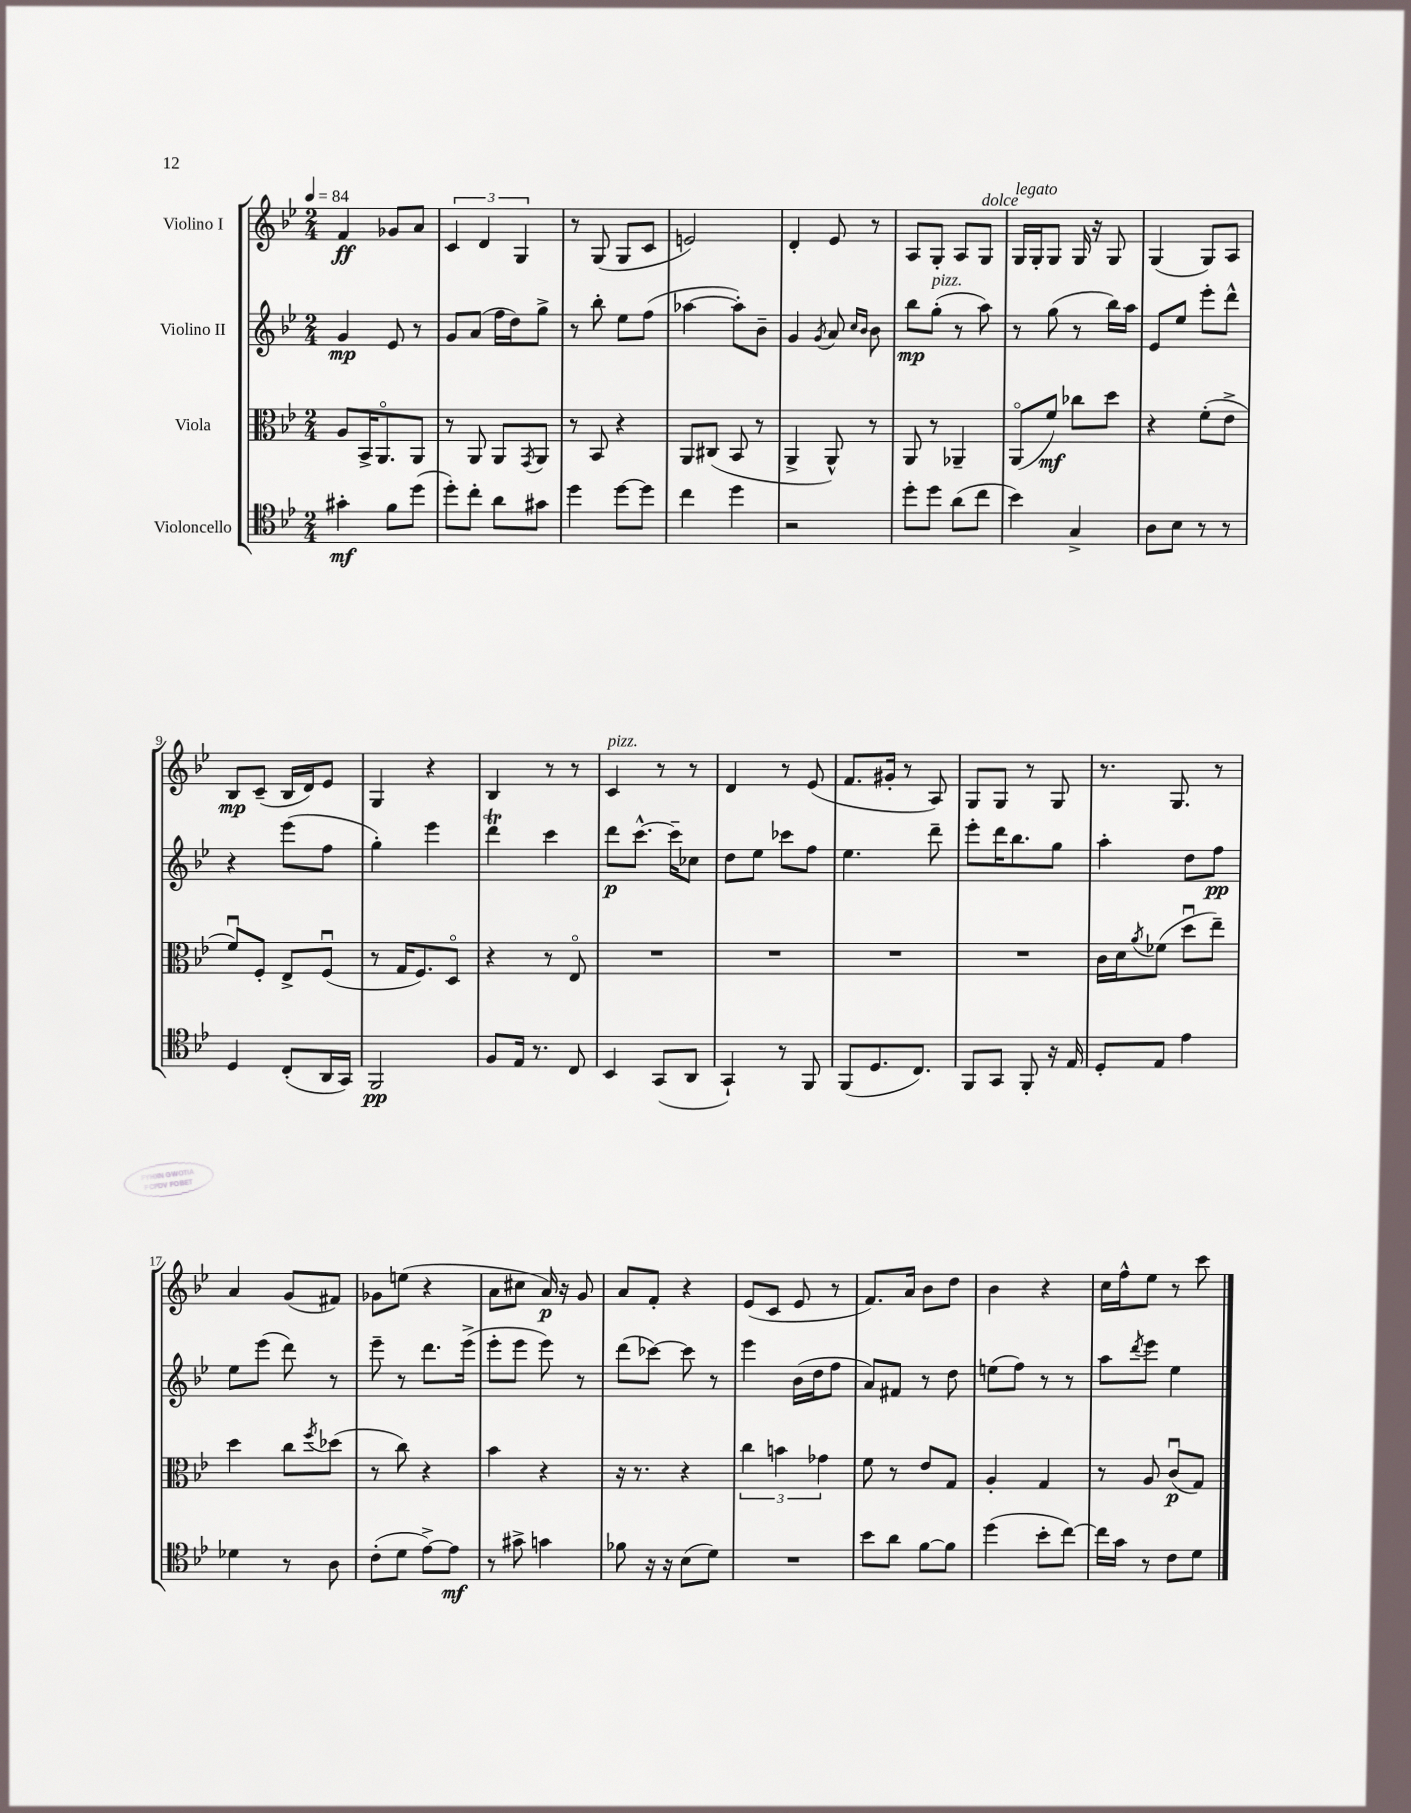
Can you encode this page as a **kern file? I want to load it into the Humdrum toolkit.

**kern	**dynam	**kern	**dynam	**kern	**dynam	**kern	**dynam
*part4	*part4	*part3	*part3	*part2	*part2	*part1	*part1
*staff4	*staff4	*staff3	*staff3	*staff2	*staff2	*staff1	*staff1
*I"Violoncello	*	*I"Viola	*	*I"Violino II	*	*I"Violino I	*
*clefC4	*	*clefC3	*	*clefG2	*	*clefG2	*
*k[b-e-]	*	*k[b-e-]	*	*k[b-e-]	*	*k[b-e-]	*
*M2/4	*	*M2/4	*	*M2/4	*	*M2/4	*
*MM84	*	*MM84	*	*MM84	*	*MM84	*
=1	=1	=1	=1	=1	=1	=1	=1
4g#X'\	mf	8A/L	.	4g/	mp	4f/	ff
.	.	16BB-^/K	.	.	.	.	.
.	.	8.AA/	.	.	.	.	.
8f\L	.	.	.	8e-/	.	8g-X/L	.
(8dd\J	.	8AA/J	.	8r	.	8a/J	.
=2	=2	=2	=2	=2	=2	=2	=2
8dd'\L)	.	8r	.	8g/L	.	6c/	.
8cc'\J	.	8AA/	.	(8a/J	.	.	.
.	.	.	.	.	.	6d/	.
8a\L	.	8AA/L	.	16ff\LL	.	.	.
.	.	.	.	16dd\J)	.	.	.
.	.	.	.	.	.	6G/	.
.	.	8qGG/	.	.	.	.	.
8g#X\J	.	8AA/J	.	8gg^\J	.	.	.
=3	=3	=3	=3	=3	=3	=3	=3
4dd\	.	8r	.	8r	.	8r	.
.	.	8BB-/	.	8bb-'\	.	(8G/	.
[8dd\L	.	4r	.	8ee-\L	.	8G/L	.
8dd\J]	.	.	.	(8ff\J	.	8c/J	.
=4	=4	=4	=4	=4	=4	=4	=4
4cc\	.	8AA/L	.	[4aa-X\	.	2en/)	.
.	.	(8C#X/J	.	.	.	.	.
4dd\	.	8BB-/	.	8aa-'\L])	.	.	.
.	.	8r	.	8b-~\J	.	.	.
=5	=5	=5	=5	=5	=5	=5	=5
2r	.	4AA^/	.	4g/	.	4d'/	.
.	.	.	.	8qg/	.	.	.
.	.	8AA^^/)	.	8a/	.	8e-/	.
.	.	.	.	16qqcc/LL	.	.	.
.	.	.	.	16qqb-/JJ	.	.	.
.	.	8r	.	8b-\	.	8r	.
=6	=6	=6	=6	=6	=6	=6	=6
8dd'\L	.	8AA/	.	8bb-\L	mp	8A/L	.
!	!	!	!	!LO:TX:a:i:t=pizz.	!	!	!
8dd\J	.	8r	.	(8gg'\J	.	8G'/J	.
(8a\L	.	4AA-X~/	.	8r	.	8A/L	.
!	!	!	!	!	!	!LO:TX:a:i:t=dolce	!
8cc\J	.	.	.	8aa\)	.	8G/J	.
=7	=7	=7	=7	=7	=7	=7	=7
!	!	!	!	!	!	!LO:TX:a:i:t=legato	!
4b-\)	.	(8AA/L	.	8r	.	16G/LL	.
.	.	.	.	.	.	16G'/J	.
.	.	8f/J)	mf	(8gg\	.	8G/J	.
4G^/	.	8cc-X\L	.	8r	.	16G/	.
.	.	.	.	.	.	16r	.
.	.	8dd\J	.	16bb-\LL)	.	8G/	.
.	.	.	.	16aa\JJ	.	.	.
=8	=8	=8	=8	=8	=8	=8	=8
8A\L	.	4r	.	8e-/L	.	(4G/	.
8B-\J	.	.	.	8ee-/J	.	.	.
8r	.	(8f'\L	.	8eee-'\L	.	8G/L)	.
8r	.	8e-^\J	.	8ddd^^\J	.	8A/J	.
!!LO:LB:g=z
=9	=9	=9	=9	=9	=9	=9	=9
4D/	.	8fu/L)	.	4r	.	8B-/L	mp
.	.	8F'/J	.	.	.	(8c~/J	.
(8C'/L	.	8E-^/L	.	(8eee-\L	.	16B-/LL	.
.	.	.	.	.	.	16d/J)	.
16AA/L	.	(8Fu/J	.	8ff\J	.	8e-/J	.
16GG/JJ)	.	.	.	.	.	.	.
=10	=10	=10	=10	=10	=10	=10	=10
2FF/	pp	8r	.	4gg'\)	.	4G/	.
.	.	16G/KL	.	.	.	.	.
.	.	8.F/)	.	.	.	.	.
.	.	.	.	4eee-\	.	4r	.
.	.	8D/J	.	.	.	.	.
=11	=11	=11	=11	=11	=11	=11	=11
8F/L	.	4r	.	4dddt\	.	4B-/	.
16E-/Jk	.	.	.	.	.	.	.
8.r	.	.	.	.	.	.	.
.	.	8r	.	4ccc\	.	8r	.
8C/	.	8E-/	.	.	.	8r	.
=12	=12	=12	=12	=12	=12	=12	=12
!	!	!	!	!	!	!LO:TX:a:i:t=pizz.	!
4BB-/	.	2r	.	8ddd\L	p	4c/	.
.	.	.	.	[8.ccc^^\J	.	.	.
(8GG/L	.	.	.	.	.	8r	.
.	.	.	.	16ccc~\KL]	.	.	.
8AA/J	.	.	.	8cc-X\J	.	8r	.
=13	=13	=13	=13	=13	=13	=13	=13
4GG`/)	.	2r	.	8dd\L	.	4d/	.
.	.	.	.	8ee-\J	.	.	.
8r	.	.	.	8ccc-X\L	.	8r	.
8FF/	.	.	.	8ff\J	.	(8e-/	.
=14	=14	=14	=14	=14	=14	=14	=14
(8FF/L	.	2r	.	4.ee-\	.	8.f/L	.
8.D/	.	.	.	.	.	.	.
.	.	.	.	.	.	16g#X'/Jk	.
.	.	.	.	.	.	8r	.
8.C/J)	.	.	.	.	.	.	.
.	.	.	.	8ddd~\	.	8A/)	.
=15	=15	=15	=15	=15	=15	=15	=15
8FF/L	.	2r	.	8eee-'\L	.	8G/L	.
8GG/J	.	.	.	16ddd\K	.	8G/J	.
.	.	.	.	8.bb-\	.	.	.
8FF'/	.	.	.	.	.	8r	.
16r	.	.	.	8gg\J	.	8G/	.
16E-/	.	.	.	.	.	.	.
=16	=16	=16	=16	=16	=16	=16	=16
8D'/L	.	16c\LL	.	4aa'\	.	8.r	.
.	.	16d\J	.	.	.	.	.
.	.	8qa/	.	.	.	.	.
8E-/J	.	(8f-X\J	.	.	.	.	.
.	.	.	.	.	.	8.G/	.
4e-\	.	8ddu\L	.	8dd\L	.	.	.
.	.	8ee-~\J)	.	8ff\J	pp	8r	.
!!LO:LB:g=z
=17	=17	=17	=17	=17	=17	=17	=17
4d-X\	.	4dd\	.	8ee-\L	.	4a/	.
.	.	.	.	(8eee-\J	.	.	.
8r	.	8cc\L	.	8ddd\)	.	(8g/L	.
.	.	8qff/	.	.	.	.	.
8A\	.	(8dd-X\J	.	8r	.	8f#X/J)	.
=18	=18	=18	=18	=18	=18	=18	=18
(8c'\L	.	8r	.	8eee-~\	.	8g-X\L	.
8d\J	.	8cc\)	.	8r	.	(8een\J	.
[8e-^\L)	.	4r	.	8.ddd\L	.	4r	.
8e-\J]	mf	.	.	.	.	.	.
.	.	.	.	(16eee-^\Jk	.	.	.
=19	=19	=19	=19	=19	=19	=19	=19
8r	.	4b-\	.	8eee-'\L	.	8a\L	.
8g#X^\	.	.	.	8eee-\J	.	8cc#X\J	.
4gn\	.	4r	.	8eee-\)	.	16a/)	p
.	.	.	.	.	.	16r	.
.	.	.	.	8r	.	8g/	.
=20	=20	=20	=20	=20	=20	=20	=20
8f-X\	.	16r	.	(8ddd\L	.	8a/L	.
.	.	8.r	.	.	.	.	.
16r	.	.	.	[8ccc-X\J)	.	8f'/J	.
16r	.	.	.	.	.	.	.
(8B-\L	.	4r	.	8ccc-\]	.	4r	.
8d\J)	.	.	.	8r	.	.	.
=21	=21	=21	=21	=21	=21	=21	=21
2r	.	6cc\	.	4eee-\	.	(8e-/L	.
.	.	.	.	.	.	8c/J	.
.	.	6bn\	.	.	.	.	.
.	.	.	.	(16b-\LL	.	8e-/	.
.	.	.	.	16dd\J	.	.	.
.	.	6g-X\	.	.	.	.	.
.	.	.	.	8ff\J	.	8r	.
=22	=22	=22	=22	=22	=22	=22	=22
8b-\L	.	8f\	.	8a/L)	.	8.f/L)	.
8a\J	.	8r	.	8f#X/J	.	.	.
.	.	.	.	.	.	16a/Jk	.
[8f\L	.	8e-/L	.	8r	.	8b-\L	.
8f\J]	.	8G/J	.	8dd\	.	8dd\J	.
=23	=23	=23	=23	=23	=23	=23	=23
(4dd\	.	4A'/	.	(8een\L	.	4b-\	.
.	.	.	.	8ff\J)	.	.	.
8b-'\L	.	4G/	.	8r	.	4r	.
[8cc\J)	.	.	.	8r	.	.	.
=24	=24	=24	=24	=24	=24	=24	=24
16cc\LL]	.	8r	.	8aa\L	.	16cc\LL	.
16g\JJ	.	.	.	.	.	16ff^^\J	.
.	.	.	.	8qddd/	.	.	.
8r	.	8A/	.	8eee-\J	.	8ee-\J	.
8c\L	.	(8cu/L	p	4ee-\	.	8r	.
8d\J	.	8G/J)	.	.	.	8ccc\	.
==	==	==	==	==	==	==	==
*-	*-	*-	*-	*-	*-	*-	*-
